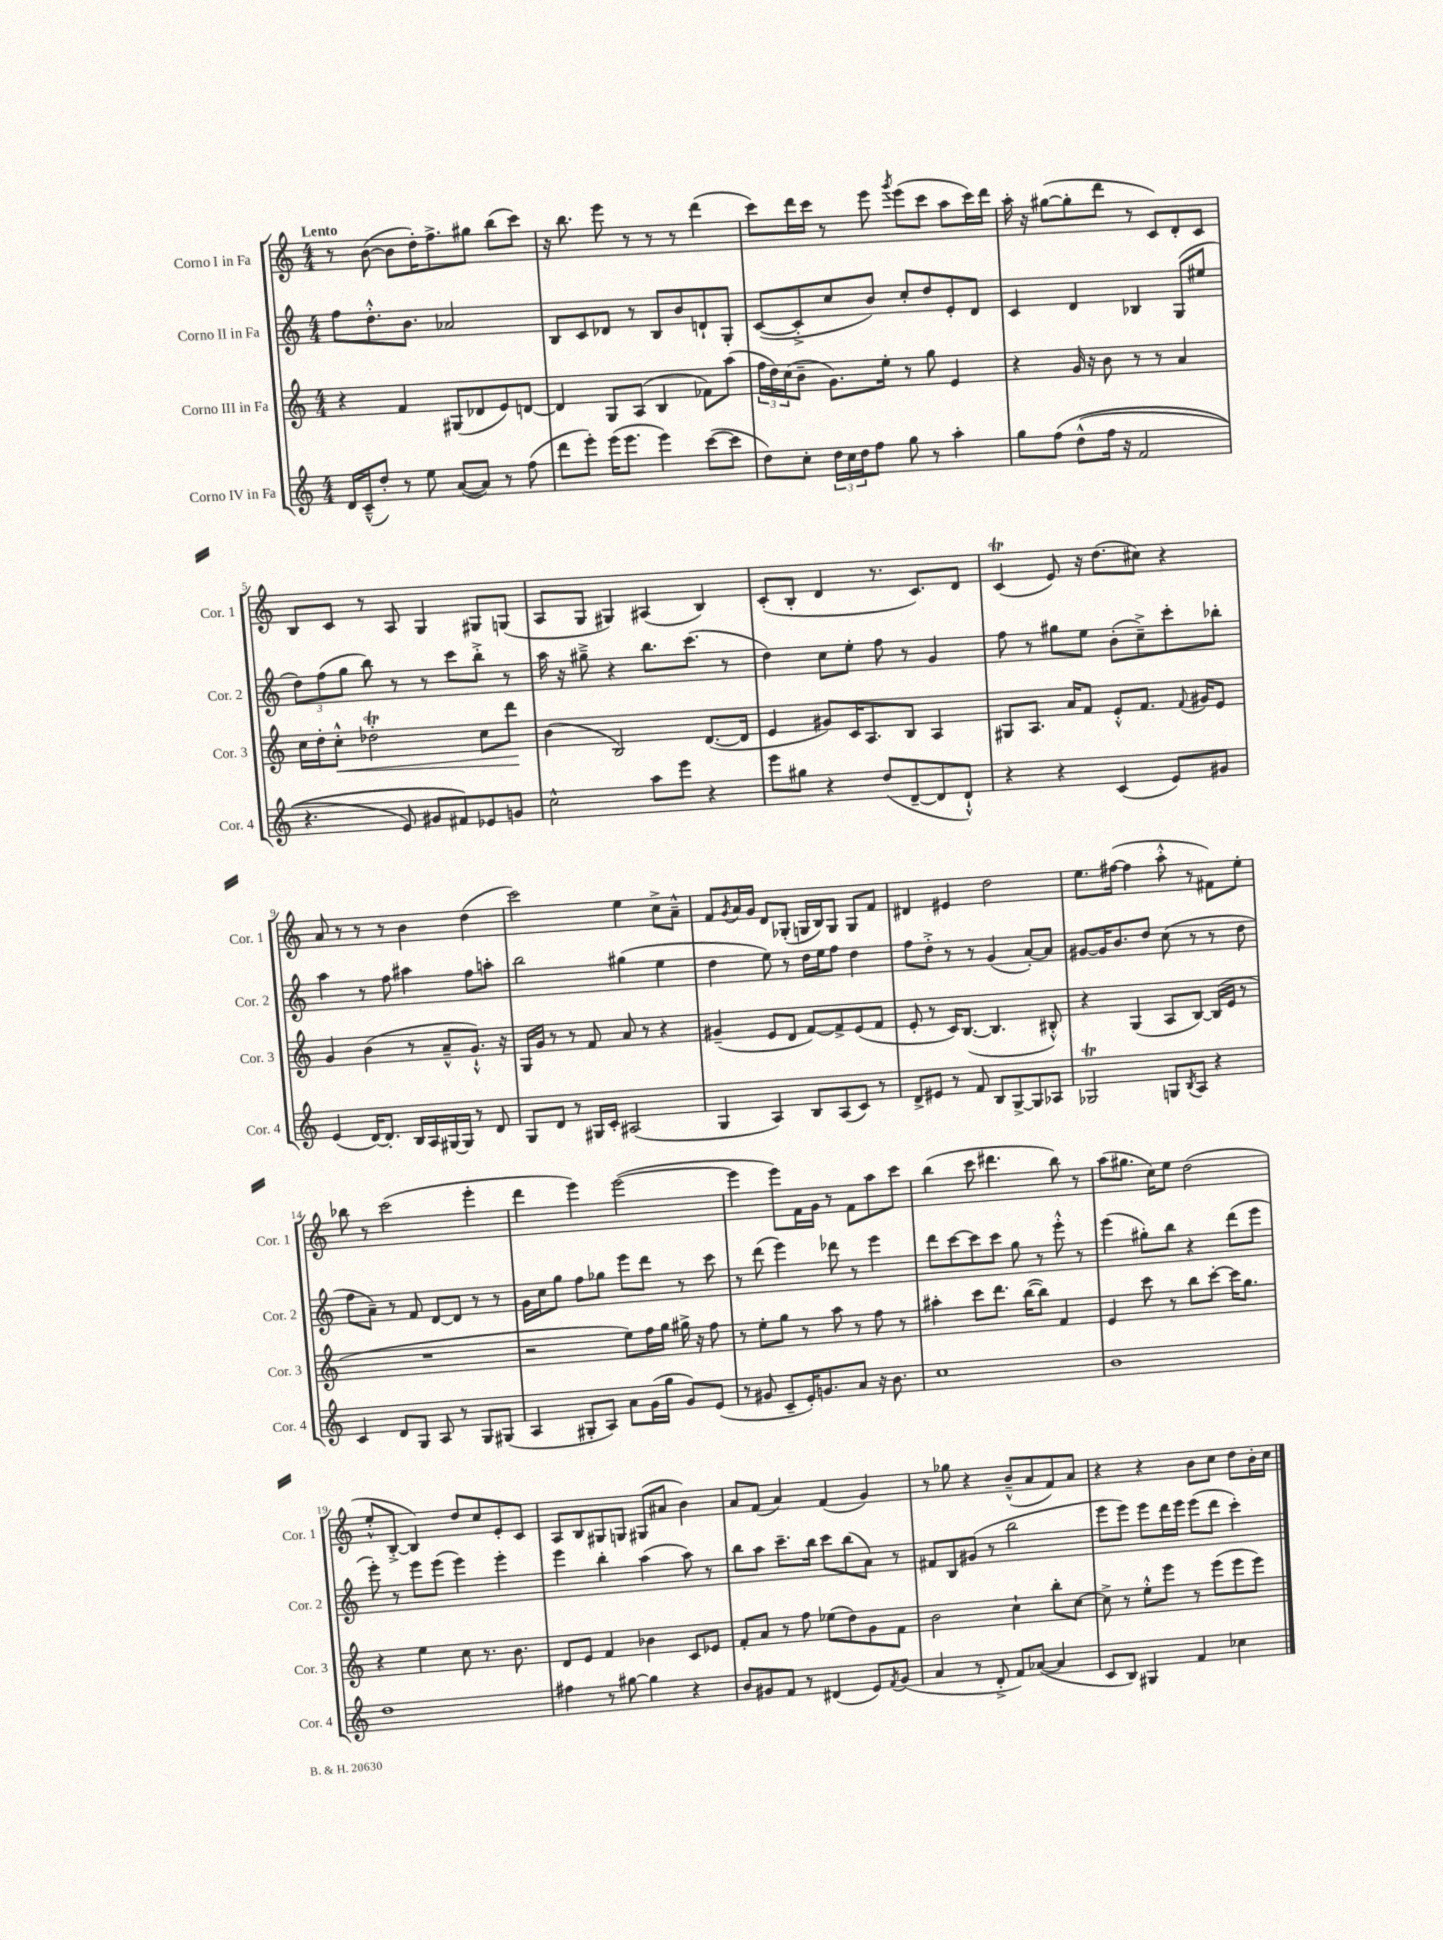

**kern	**kern	**kern	**kern
*staff4	*staff3	*staff2	*staff1
*clefG2	*clefG2	*clefG2	*clefG2
*k[]	*k[]	*k[]	*k[]
*M4/4	*M4/4	*M4/4	*M4/4
16d	4r	8ff	8r
(16c~^^	.	.	.
8dd')	.	8.dd'^^	([8b
8r	4f	.	8b]
.	.	8.b	.
8ee	.	.	16dd')
.	.	.	8.ff^
([8a	(8G#	2a-	.
8a])	8d-	.	8gg#
8r	8e)	.	(8bb
(8ff	[8d	.	8ccc)
=	=	=	=
8ddd	4d]	8B	16r
.	.	.	8.bb
8eee')	.	8c	.
(16eee	8G	8d-	8eee
8.eee	.	.	.
.	(8A	8r	8r
4eee)	4B	8B	8r
.	.	8b	8r
([8ccc	8f-)	8d`	(4ddd
8ccc]	(8aa	8G'	.
=	=	=	=
8dd)	24ff	([8c	8ccc)
.	24dd)	.	.
.	(24cc	.	.
8cc'	8b~	8c'^]	16ddd
.	.	.	16ccc
24dd	8.g)	8cc	8r
24cc	.	.	.
24dd	.	.	.
8ff	.	8b)	8eee
.	16ee'	.	.
.	.	.	8qggg
8gg	8r	8cc'	(8eee
8r	8gg	8dd	8ccc
4aa'	4e	8e'	8aa
.	.	8d	16ccc)
.	.	.	16ddd
=	=	=	=
8gg	4r	4c	16aa'
.	.	.	16r
&(8ff	.	.	([8gg#
(8dd^^	16g	4d	8gg#']
.	16r	.	.
16ff	8b	.	8ddd
16r	.	.	.
2f	8r	4B-	8r
.	8r	.	8c)
.	4a	(8G	8d'
.	.	8ee#	8c
=	=	=	=
4.r	16cc	12dd)	8B
.	16dd'	.	.
.	.	(12ff	.
.	8cc'^^	.	8c
.	.	12gg	.
.	2dd-'	8bb)	8r
8e)	.	8r	8A
8g#	.	8r	4G
8f#&)	.	8ccc	.
8e-	8cc	8bb'^	8G#
8g	8ddd	8r	(8G
=	=	=	=
2cc^^	(4b	16aa	8A
.	.	16r	.
.	.	8gg#~^	8G
.	2B)	4r	4G#)
8aa	.	8.bb	(4A#
8eee	.	.	.
.	.	(8.ccc	.
4r	([8.d	.	4B)
.	.	8r	.
.	16d]	.	.
=	=	=	=
8eee	4e	4dd)	(8c'
8gg#	.	.	8B'
4r	8g#)	8cc	4d
.	16c	8ee'	.
.	8.A	.	.
(8dd	.	8ff	8.r
[8d~	8B	8r	.
.	.	.	8.c)
8d]	4A	4g	.
8d`^^)	.	.	8d
=	=	=	=
4r	8G#	8ff	(4c
.	8.A	8r	.
4r	.	8gg#	8e)
.	16a	.	.
.	8f	8ee	16r
.	.	.	(8.dd
(4c	8e'^^	(8b'	.
.	8.f	8cc~^)	8cc#)
8e)	.	8ccc'	4r
.	8qqf	.	.
.	16g#	.	.
8g#	8e	8bb-'	.
=	=	=	=
(4e	4g	4aa	8a
.	.	.	8r
[16d)	(4b	8r	8r
8.d']	.	.	.
.	.	8ff	8r
16B	8r	4aa#	4b
16A	.	.	.
[16G#	8a~^^	.	.
16G#]	.	.	.
8r	8.g`^^)	8ff	(4dd
8d	.	8aa'	.
.	16r	.	.
=	=	=	=
8G	16G	2bb	2ccc)
.	16g	.	.
8d	8r	.	.
8r	8r	.	.
16G#	8f	.	.
16c'	.	.	.
(2A#	8a	(4gg#	4ee
.	8r	.	.
.	4r	4ee	8cc^
.	.	.	8a~^^
=	=	=	=
4G	(4g#~	4dd	8f
.	.	.	8qg
.	.	.	16a
.	.	.	16g
4A)	8e	8ee)	8d
.	8d	8r	(8G-'
8B	[8f)	16dd	16G
.	.	16ee	16B)
(8A	8f^]	8ff	8G
8c)	(8e	4dd	8G
8r	8f	.	8f
=	=	=	=
8d^	8e'	8ff	4d#
8e#	8r	8dd'^	.
8r	16c)	8r	4e#
.	([8.B	.	.
8f	.	8r	.
8B	4.B]	(4g	2dd
[8G^	.	.	.
8G]	.	[8a')	.
8A-	8B#'^^)	8a]	.
=	=	=	=
2G-	4r	[8g#	8.ee
.	.	16g#]	.
.	.	8.b	([16ff#
.	(4G	.	4ff#]
.	.	8dd	.
8G	8A	(8cc	8aa'^^
8qB	.	.	.
8A	[8B)	8r	8r
4r	(16B]	8r	8f#)
.	16e	.	.
.	8r	8dd	8ee'
=	=	=	=
4c	1r	8ff	8bb-
.	.	8a~)	8r
8d	.	8r	(2ccc
8G	.	8f	.
8A	.	[8d	.
8r	.	8d]	.
8G	.	8r	4eee'
(8G#	.	8r	.
=	=	=	=
4A	2r	16g	4ddd
.	.	16cc	.
.	.	8gg	.
8G#'	.	8ff	4eee)
8A)	.	8gg-	.
8a	8ee)	8eee	([2eee
(16g	16ff	8ddd	.
16gg	16gg	.	.
8g)	16gg#^	8r	.
.	16r	.	.
(8e	8ff	8ccc	.
=	=	=	=
8r	8r	8r	4eee]
8g#	8ee'	(8ddd	.
8c~	8gg	4eee)	8eee)
16e')	8r	.	16f
8.g	.	.	16g
.	8aa	8ddd-	8r
8a	8r	8r	8f
16r	8ff	4eee	8aa
8.b	.	.	.
.	8r	.	8ccc
=	=	=	=
1cc	4aa#'	8ddd	(4bb
.	.	[8ccc	.
.	8ccc	8ccc]	8ccc
.	8.ddd	8ccc	4.ddd#
.	.	8gg	.
.	([16bb	.	.
.	8bb])	8r	.
.	4f	8eee'^^	8bb)
.	.	8r	8r
=	=	=	=
1b	4e	(4eee	(8aa
.	.	.	8.gg#
.	8ccc	8gg#')	.
.	.	.	16cc)
.	8r	8bb	8ee
.	8bb	4r	(2dd
.	[8ccc'	.	.
.	16ccc]	(8ddd	.
.	8.gg	.	.
.	.	8eee	.
=	=	=	=
1dd	4r	8eee')	8ee'^^
.	.	8r	[8B'^
.	4ee	8eee	4B])
.	.	(8eee	.
.	8cc	4eee)	8dd
.	8.r	.	8cc
.	.	4eee'	8e'
.	8.b	.	.
.	.	.	8c
=	=	=	=
4ff#	8d	4eee	8A
.	8e	.	8B
8r	4f	4bb'	8G#
[8gg#	.	.	8G
4gg#]	4b-	(4aa	(8G#
.	.	.	8a#
4r	8c	8aa)	4b)
.	8e-	8r	.
=	=	=	=
8b	8f'	8bb	8a
8g#	8a	8aa	(8f
8f	8r	8.ccc~	4a)
8r	8ff	.	.
.	.	16bb	.
(4d#	(8ee-	8ccc	(4f
.	8dd)	(8bb	.
8e)	8g	8a)	4g)
8qf	.	.	.
(8g#	8f	8r	.
=	=	=	=
4a	2b	8f#	8r
.	.	8B	8gg-
8r	.	(8g#	4r
8d'^	.	8r	.
8f)	4cc`	2bb	(8b~^^
([8a-	.	.	8a
4a-]	8bb'	.	8f)
.	[8cc	.	8a
=	=	=	=
8c	8cc^]	8eee	4r
8B)	8r	8eee)	.
4G#	8ee'^^	8eee	4r
.	8eee	16ddd	.
.	.	16eee	.
4f	8r	(8eee	8b
.	(8eee	8ddd	8cc
4cc-	8eee	4ccc')	8dd
.	8eee)	.	16b'
.	.	.	16cc
==	==	==	==
*-	*-	*-	*-
